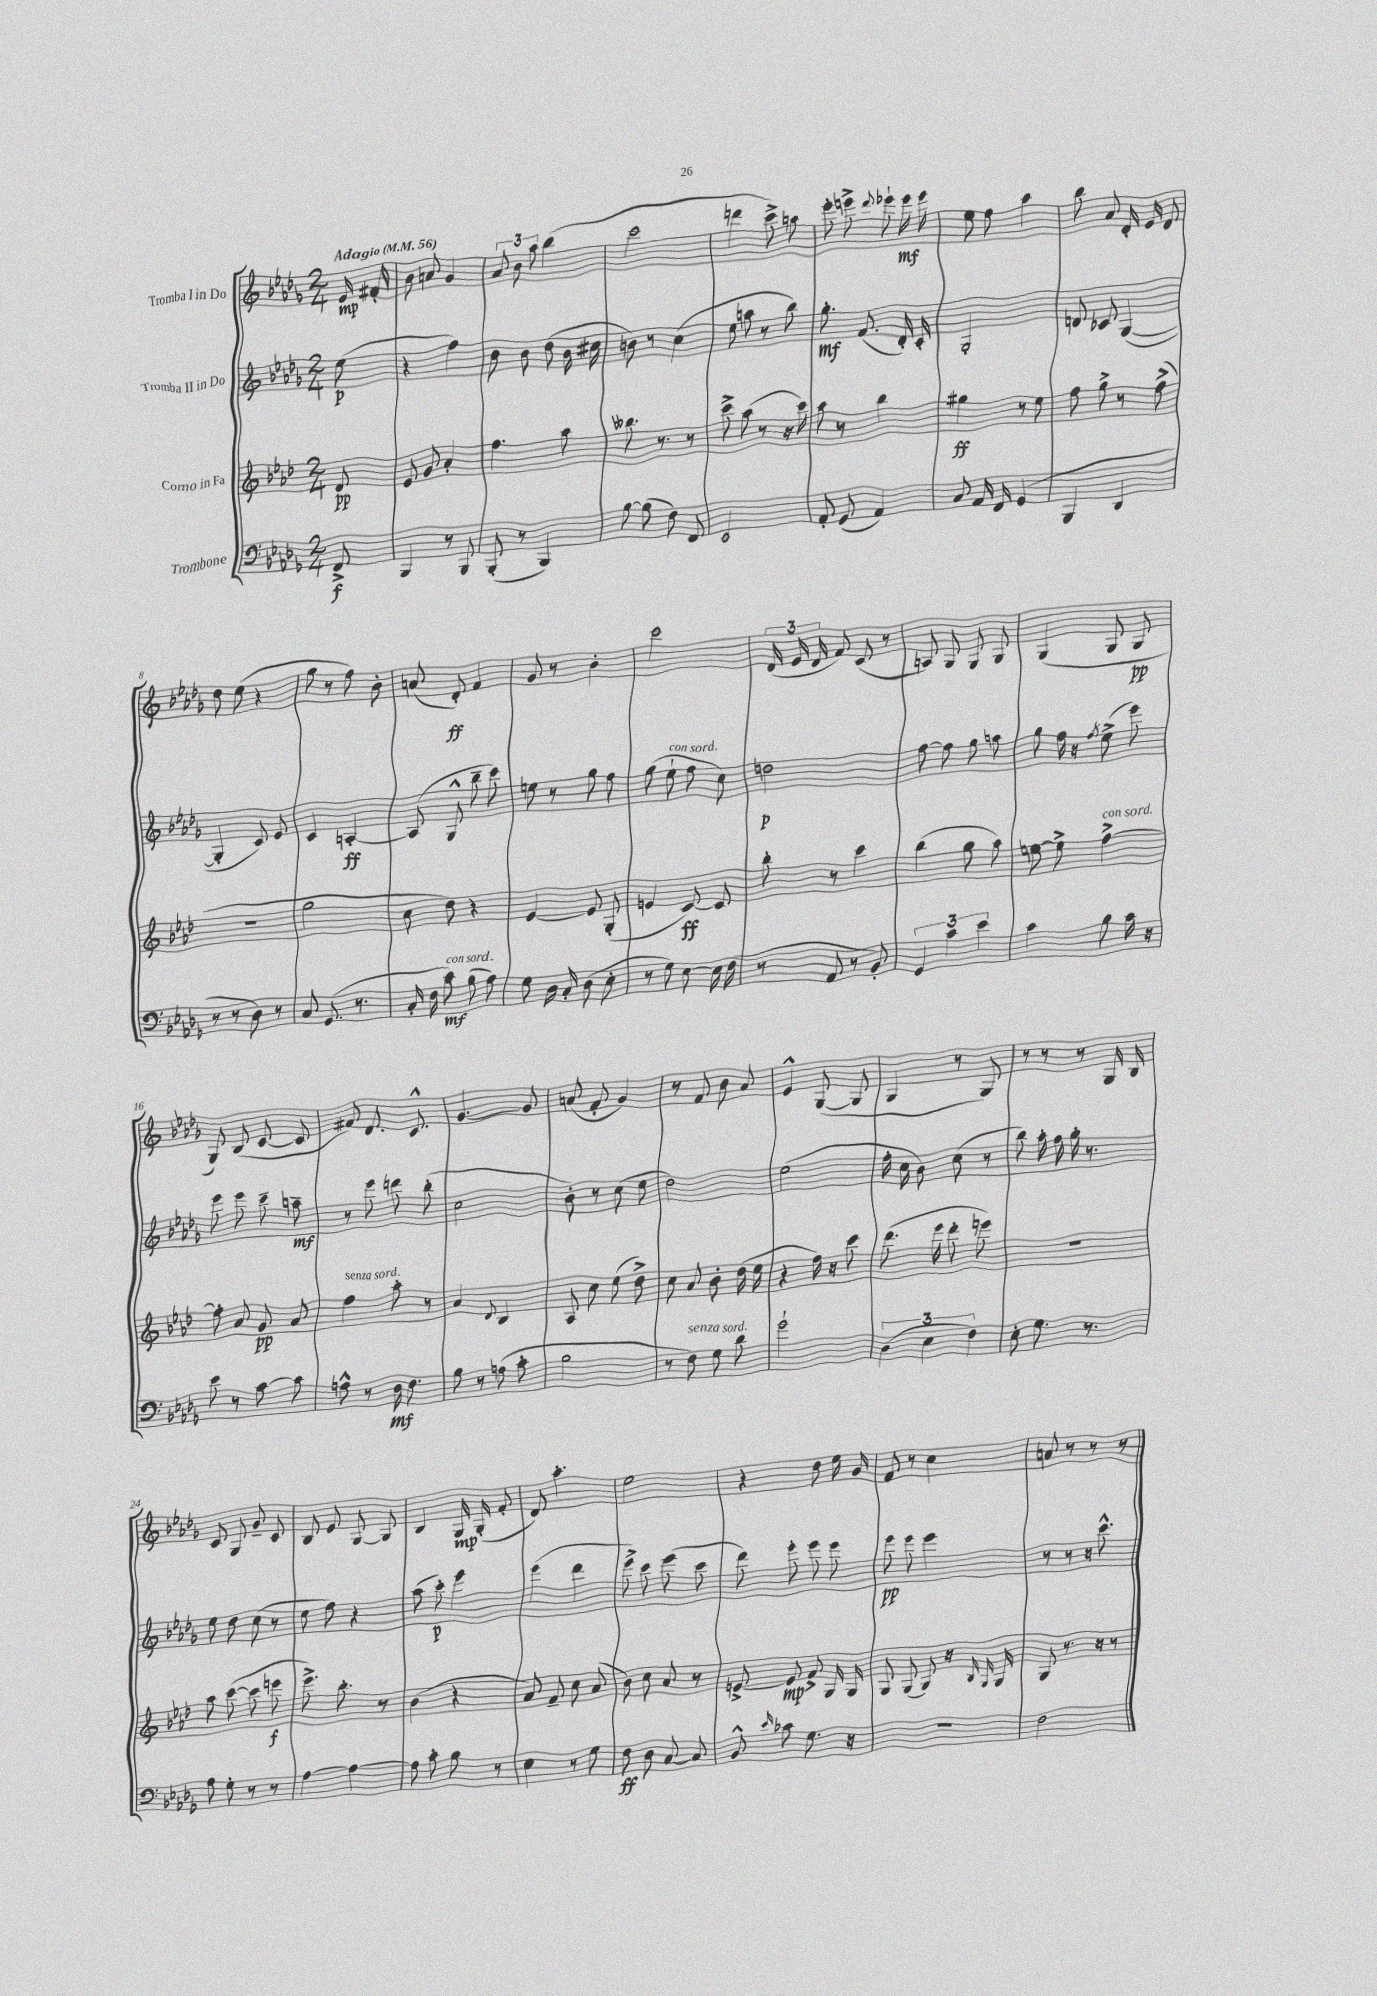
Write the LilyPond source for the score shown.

<<
\new StaffGroup <<
\new Staff = "s0" \with { instrumentName = "Tromba I in Do" } {
    \clef treble \key des \major \numericTimeSignature \time 2/4 \partial 8 \tempo "Adagio" 4 = 56
    \autoBeamOff ees'16\mp fis'16-. |
    bes'8 a'8 ges'4 |
    \tuplet 3/2 { aes'8 bes'8 aes''8 } bes''4( |
    c'''2 |
    d'''4 c'''8->) a''8 |
    ees'''8-. e'''8-> \appoggiatura { des'''8 } ees'''8-! ees'''16\mf ees'''16 |
    ees''8 f''8 aes''4 |
    bes''8 aes'8 des'16-. ees'16 des'8 |
    des''8 ees''8( r4 |
    ges''8 r8 f''8) bes'8-. |
    a'8( des'8-.\ff) f'4 |
    ges'8 r8 bes'4-. |
    c'''2 |
    \tuplet 3/2 { des'16( ees'16 des'16 } f'8) c'8( r8 |
    a8) ges8 ges8 ges8 |
    ges4( ges8 ges8\pp |
    ges8) bes8( c'8~ c'8 |
    fis'8) des'8. c'8.-^ |
    ges'4.~ ges'8 |
    a'8( f'8-. ges'4) |
    r8 f'8 bes'8 aes'8 |
    ees'4-^ ges8~( ges8 |
    ges4 r8 ges8) |
    r8 r8 r8 ges16 bes16 |
    c'8 ges8 ges'8-- c'8 |
    bes8 ees'8 ges8~ ges8 |
    bes4 ges16\mp ges16-.( f'8-. |
    des'8) aes''4.-. |
    ees''2 |
    r4 des''8 ees''16 ges'16 |
    f'8 r8 c''4 |
    a'8 r8 r8 r8 \bar "|." |
}
\new Staff = "s1" \with { instrumentName = "Tromba II in Do" } {
    \clef treble \key des \major \numericTimeSignature \time 2/4 \partial 8
    \autoBeamOff ees''8\p( |
    r4 f''4) |
    bes'8 bes'8 des''8( bes'16 cis''16 |
    b'8) r8 c''4( |
    ees''8 a''8 r8 bes''8) |
    ges''8.-.\mf f'8.( des'16-.) c'16-. |
    ges2-. |
    d'8 ces'8 ges4~( |
    ges4-. c'8) ees'8 |
    c'4 a4~-.\ff |
    a8( ges8-^ bes''8-- c'''8) |
    e''8 r8 ges''8 f''8 |
    ges''8( ees''8-!^\markup { \italic "con sord." } f''8 c''8) |
    d''2\p |
    f''8~ f''8 ges''8 a''8 |
    ges''8 f''16 r16 \acciaccatura { f''8 } ees''8->( ees'''8) |
    ees'''8 ees'''8 c'''8-- a''8--\mf |
    r8 ees'''8 d'''8 bes''8-.( |
    c''2 |
    bes'8-.) r8 c''8( ees''8 |
    des''2) |
    ees''2( |
    f''16-. c''16 bes'8) c''8( r8 |
    bes''8) aes''16-. f''16 ges''16-. r8. |
    ees''8 des''8 c''8( r8 |
    ees''8 f''8) r4 |
    aes''8( c'''8-.\p) ees'''4 |
    ees'''4( des'''4 |
    ees'''8->) c'''8 ees'''8( c'''8 |
    des'''8) ees'''8-. ees'''8 ees'''8 |
    ees'''8\pp ees'''8 ees'''4 |
    r8 r8 r16 c'''8.-^ \bar "|." |
}
\new Staff = "s2" \with { instrumentName = "Corno in Fa" } {
    \clef treble \key aes \major \numericTimeSignature \time 2/4 \partial 8
    \autoBeamOff des'8\pp |
    ees'8 g'8 aes'4-. |
    f''4. aes''8 |
    beses''8. r8. r8 |
    c'''8-> aes''8( r8 r16 c'''16) |
    aes''8 r8 bes''4 |
    gis''4\ff r8 ees''8 |
    f''8 g''8-> r8 f''8->( |
    r2 |
    g''2 |
    c''8 des''8) r4 |
    ees'4~ ees'8 g8-.( |
    e'4 c'8~\ff) c'8 |
    bes''8-. r8 c'''4 |
    bes''4( g''8 aes''8) |
    e''8~ e''8-> f''4~->^\markup { \italic "con sord." } |
    f''8-. aes'8 g'8\pp aes'8 |
    f''4^\markup { \italic "senza sord." } aes''8-. r8 |
    aes'4 \appoggiatura { des'8 } bes4 |
    aes8 c''8 ees''8( des''8->) |
    c''8 aes'8 bes'8-. des''16( ees''16 |
    r4 f''16) r16 c'''8 |
    des'''8.( ees'''16 des'''8-. e'''8) |
    r2 |
    aes''8 c'''8~( c'''8 e'''8\f |
    ees'''8.->) bes''8.-. r8 |
    bes'4( r4 |
    aes'8) f'8-- c''8 aes'8( |
    bes'8) c''8 aes'8 r8 |
    e'8~-> e'8\mp f'8-> g16 g16 |
    g8 g8( g8) r16 \grace { bes16 g16 } g16 |
    g8 r8. r16 r8 \bar "|." |
}
\new Staff = "s3" \with { instrumentName = "Trombone" } {
    \clef bass \key des \major \numericTimeSignature \time 2/4 \partial 8
    \autoBeamOff f,8->\f |
    bes,,4 r8 bes,,8 |
    bes,,8-.( r8 bes,,4) |
    bes8~ bes8( f8) f,8 |
    ees,2 |
    aes,8-. ges,8( aes,4) |
    c8 aes,16 f,16 ges,4( |
    bes,,4 des,4 |
    r8 r8 des8) r8 |
    c8 ges,8.( r8. |
    c16-. f16 c'8\mf^\markup { \italic "con sord." }) bes8( aes8) |
    ges8 des16 c16-. des8( ees8-. |
    r8 ges8) ees8~ ees16 f16( |
    r8 aes,8 r8 bes,8-.) |
    \tuplet 3/2 { ges,4 c'4 ees'4 } |
    c'4 bes8 c'16 r16 |
    ees'8 r8 c'8~ c'8 |
    a8-^ r8 des16\mf f8. |
    bes8 r8 a8( c'8-. |
    bes2 |
    r8 f8^\markup { \italic "senza sord." }) ges8 des'8 |
    ges'2-! |
    \tuplet 3/2 { des4( ees4 f4) } |
    ees8-. ges8. r8. |
    aes8 ges8-. r8 r8 |
    aes4~ aes4~ |
    aes8 c'8-. bes8 r8 |
    ees4 r8 ges8 |
    f8\ff des8 c8~ c8 |
    bes,8-^ \grace { ees'16 } ces'8 ges8. r16 |
    R2 |
    f2 \bar "|." |
}
>>
>>
